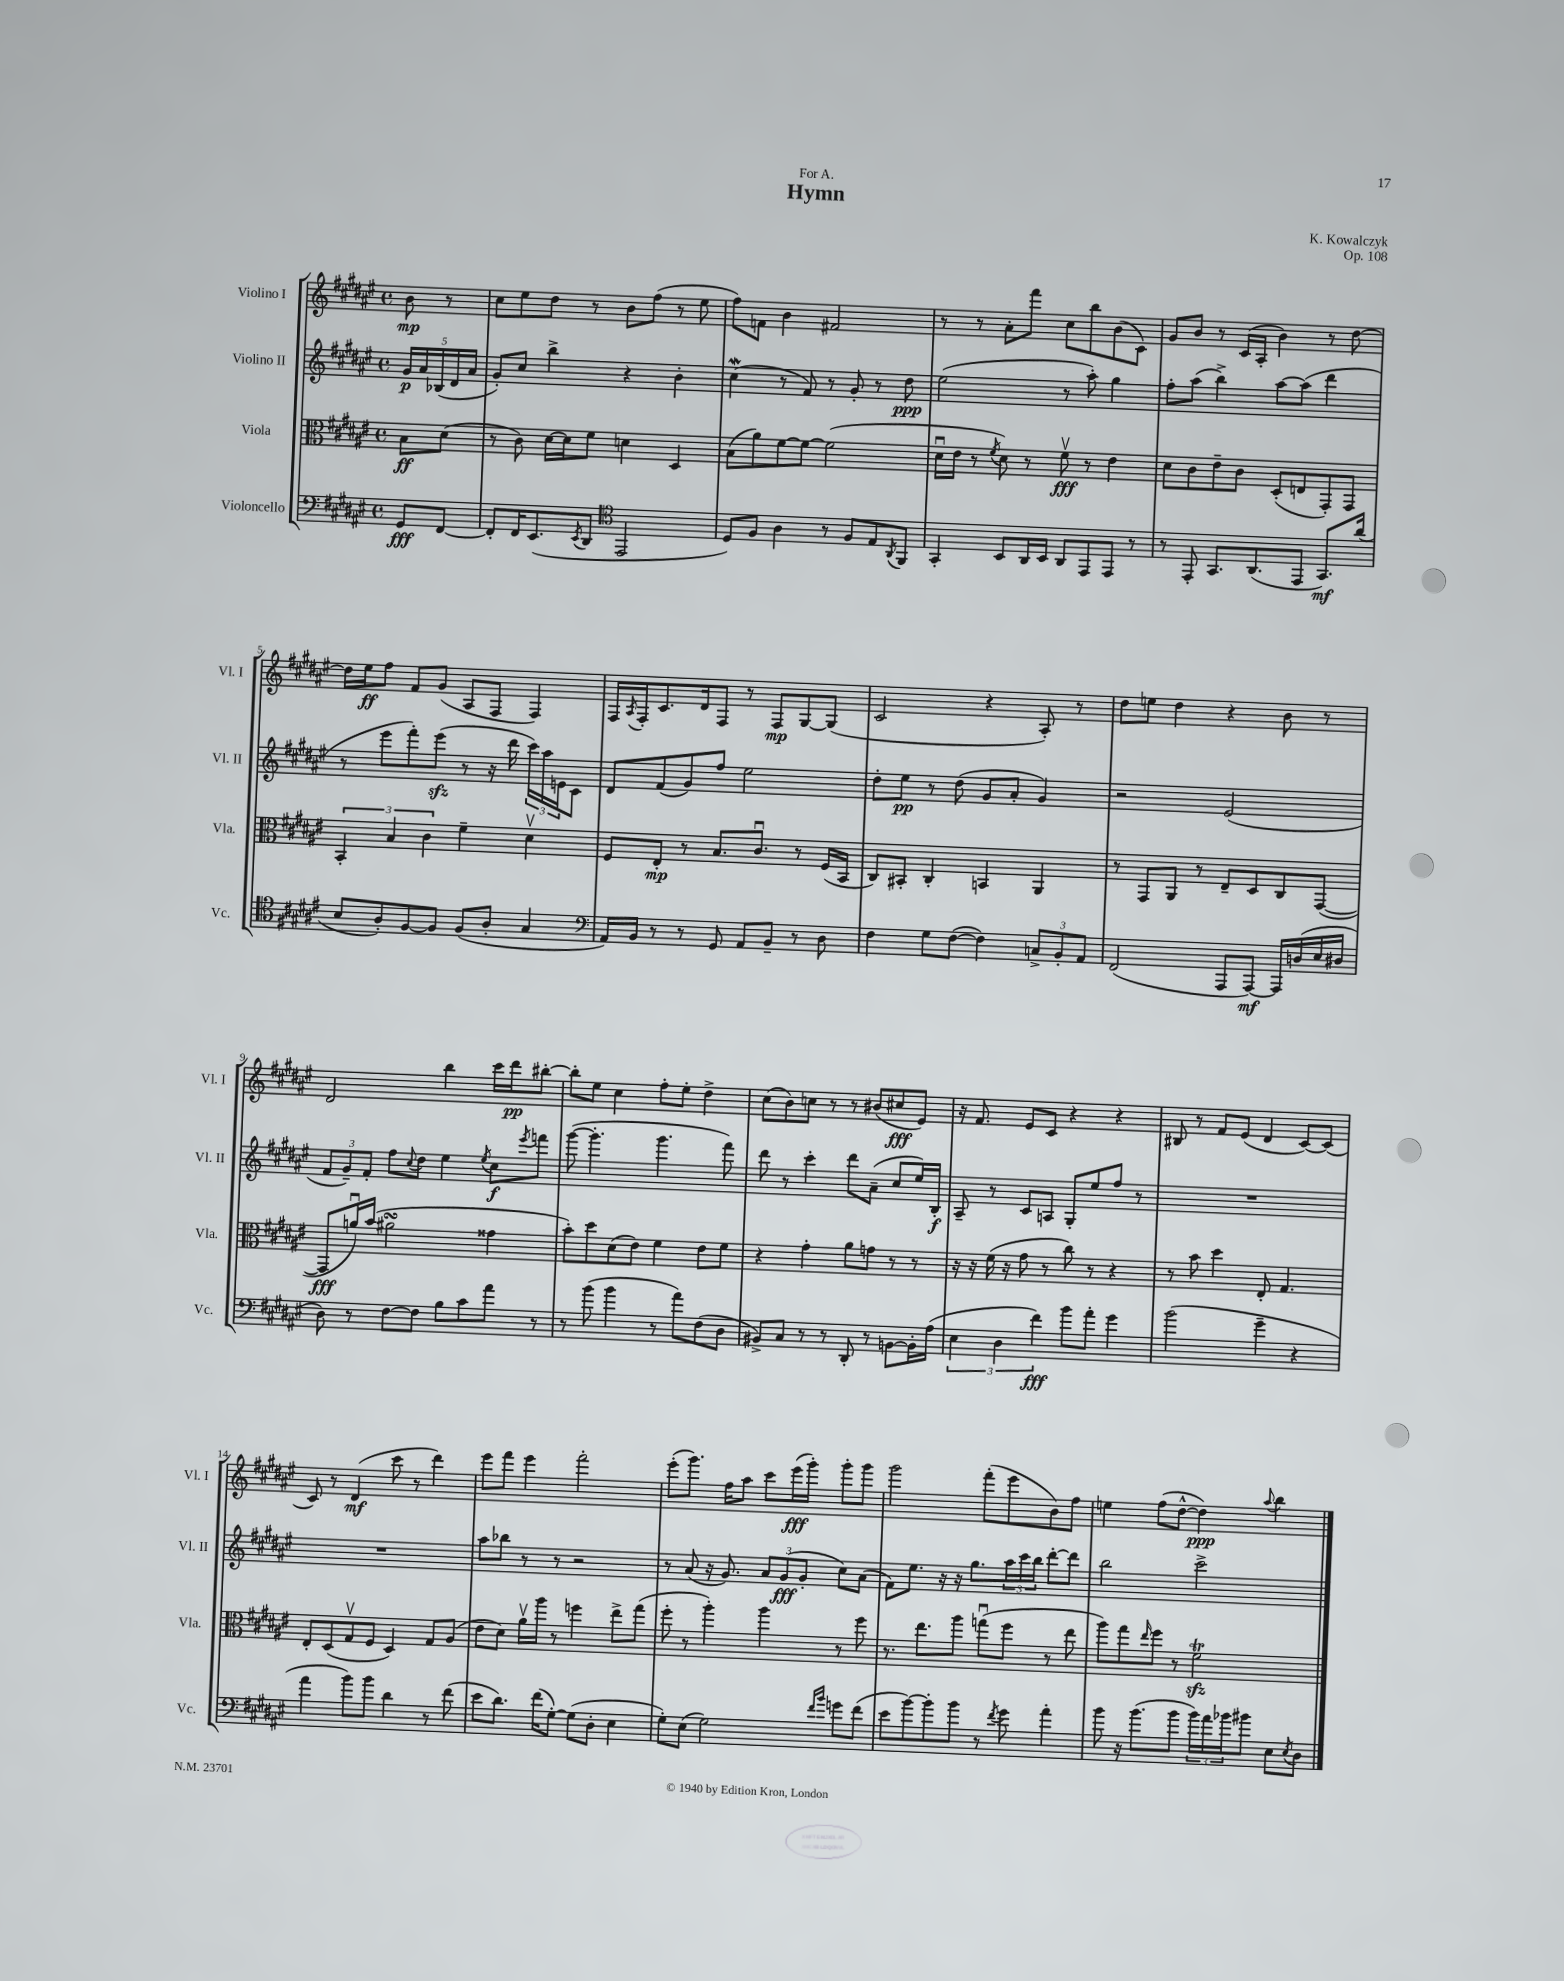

**kern	**dynam	**kern	**dynam	**kern	**dynam	**kern	**dynam
*part4	*part4	*part3	*part3	*part2	*part2	*part1	*part1
*staff4	*staff4	*staff3	*staff3	*staff2	*staff2	*staff1	*staff1
*I"Violoncello	*	*I"Viola	*	*I"Violino II	*	*I"Violino I	*
*I'Vc.	*	*I'Vla.	*	*I'Vl. II	*	*I'Vl. I	*
*clefF4	*	*clefC3	*	*clefG2	*	*clefG2	*
*k[f#c#g#d#a#e#]	*	*k[f#c#g#d#a#e#]	*	*k[f#c#g#d#a#e#]	*	*k[f#c#g#d#a#e#]	*
*M4/4	*	*M4/4	*	*M4/4	*	*M4/4	*
*met(c)	*	*met(c)	*	*met(c)	*	*met(c)	*
=	=	=	=	=	=	=	=
8GG#/L	fff	8B\L	ff	20g#/LL	p	8b\	mp
.	.	.	.	20a#/	.	.	.
.	.	.	.	(20B-X/	.	.	.
[8FF#/J	.	(8d#\J	.	.	.	8r	.
.	.	.	.	20d#/	.	.	.
.	.	.	.	20a#/JJ	.	.	.
=1	=1	=1	=1	=1	=1	=1	=1
8FF#'/L]	.	8r	.	8g#'/L)	.	8cc#\L	.
16FF#/K	.	8c#\)	.	8cc#/J	.	8ee#\	.
(8.EE#/	.	.	.	.	.	.	.
.	.	[16d#\LL	.	4bb^\	.	8dd#\J	.
.	.	16d#\J]	.	.	.	.	.
8qEE#/	.	.	.	.	.	.	.
8DD#/J	.	8f#\J	.	.	.	8r	.
*clefC4	*	*	*	*	*	*	*
2EE#/	.	4dn\	.	4r	.	8b\L	.
.	.	.	.	.	.	(8ff#\J	.
.	.	4D#/	.	4b'\	.	8r	.
.	.	.	.	.	.	8ee#\	.
=2	=2	=2	=2	=2	=2	=2	=2
8D#/L)	.	(8B\L	.	(4cc#W\	.	8ff#\L)	.
8F#/J	.	8a#\)	.	.	.	8fn\J	.
4A#\	.	[8f#\	.	8r	.	4b\	.
.	.	8f#\J_	.	8f#/)	.	.	.
8r	.	(2f#\]	.	8r	.	2f#X/	.
8F#/L	.	.	.	8g#'/	.	.	.
8E#/	.	.	.	8r	.	.	.
8qAA#/	.	.	.	.	.	.	.
8FF#/J	.	.	.	8dd#\	ppp	.	.
=3	=3	=3	=3	=3	=3	=3	=3
4GG#'/	.	16d#u\LL	.	(2ee#\	.	8r	.
.	.	16e#\JJ	.	.	.	.	.
.	.	8r	.	.	.	8r	.
.	.	8qf#/	.	.	.	.	.
8BB/L	.	8d#\)	.	.	.	8a#'\L	.
16AA#/L	.	8r	.	.	.	8fff#\J	.
16BB/JJ	.	.	.	.	.	.	.
8AA#/L	.	8f#v\	fff	8r	.	8cc#\L	.
8EE#/	.	8r	.	8aa#'\)	.	8bb\	.
8EE#/J	.	4e#\	.	4gg#\	.	(8b\	.
8r	.	.	.	.	.	8c#\J)	.
=4	=4	=4	=4	=4	=4	=4	=4
8r	.	8d#\L	.	8ff#'\L	.	8g#/L	.
8EE#'/	.	8c#\	.	(8aa#\J	.	8b/J	.
8.GG#/L	.	8e#~\	.	4bb^\)	.	8r	.
.	.	8c#\J	.	.	.	(16c#/LL	.
(8.AA#/	.	.	.	.	.	16A#'/JJ	.
.	.	(8D#'/L	.	[8aa#\L	.	4b\)	.
8EE#/J	.	8En/	.	(8aa#\J]	.	.	.
8.GG#/L)	mf	8GG#'/)	.	4ddd#\	.	8r	.
.	.	8GG#/J	.	.	.	[8dd#\	.
(16a#/Jk	.	.	.	.	.	.	.
!!LO:LB:g=z
=5	=5	=5	=5	=5	=5	=5	=5
8B/L	.	6BB'/	.	8r	.	16dd#\LL]	.
.	.	.	.	.	.	16ee#\J	ff
8A#'/)	.	.	.	8eee#\L	.	8ff#\J	.
.	.	6B/	.	.	.	.	.
[8F#/	.	.	.	8fff#'\)	.	8f#/L	.
.	.	6c#\	.	.	.	.	.
8F#/J]	.	.	.	(8eee#zz\J	.	(8g#/J	.
(8F#/L	.	4f#~\	.	8r	.	8A#/L	.
8A#'/J	.	.	.	16r	.	8F#/J	.
.	.	.	.	16ddd#\	.	.	.
4G#/	.	4d#v\	.	24ccc#\LL)	.	4F#/)	.
.	.	.	.	24aa#\	.	.	.
.	.	.	.	24en\J	.	.	.
.	.	.	.	8c#\J	.	.	.
=6	=6	=6	=6	=6	=6	=6	=6
*clefF4	*	*	*	*	*	*	*
16AA#/LL)	.	8F#/L	.	8d#/L	.	16F#/LL	.
.	.	.	.	.	.	8qA#/	.
16BB/JJ	.	.	.	.	.	16F#'/J	.
8r	.	8E#'/J	mp	(8f#/	.	8.c#/	.
8r	.	8r	.	8g#/)	.	.	.
.	.	.	.	.	.	16d#/k	.
8GG#/	.	8.B/L	.	8ff#/J	.	8F#/J	.
8AA#/L	.	.	.	2ee#\	.	8r	.
.	.	8.c#u/J	.	.	.	.	.
8BB~/J	.	.	.	.	.	8F#/L	mp
8r	.	8r	.	.	.	[8G#/	.
8D#\	.	(16F#/LL	.	.	.	(8G#/J]	.
.	.	16BB/JJ	.	.	.	.	.
=7	=7	=7	=7	=7	=7	=7	=7
4F#\	.	8C#/L)	.	8dd#'\L	.	2c#/	.
.	.	8BB#X'/J	.	8ee#\J	pp	.	.
8G#\L	.	4C#'/	.	8r	.	.	.
([8F#\J	.	.	.	(8dd#\	.	.	.
4F#\])	.	4BBn/	.	8g#/L	.	4r	.
.	.	.	.	8a#'/J	.	.	.
12Cn^/L	.	4AA#/	.	4g#/)	.	8A#'/)	.
12BB'/	.	.	.	.	.	.	.
.	.	.	.	.	.	8r	.
12AA#/J	.	.	.	.	.	.	.
=8	=8	=8	=8	=8	=8	=8	=8
(2FF#/	.	8r	.	2r	.	8dd#\L	.
.	.	8GG#/L	.	.	.	8een\J	.
.	.	8AA#/J	.	.	.	4dd#\	.
.	.	8r	.	.	.	.	.
8AAA#/L	.	8E#~/L	.	(2e#/	.	4r	.
[8AAA#/J)	mf	8D#/	.	.	.	.	.
16AAA#/LL]	.	8C#/	.	.	.	8b\	.
(16Dn/	.	.	.	.	.	.	.
16E#/	.	([8GG#/J	.	.	.	8r	.
16D#X/JJ	.	.	.	.	.	.	.
!!LO:LB:g=z
=9	=9	=9	=9	=9	=9	=9	=9
8D#\)	.	8GG#/L]	fff	12f#/L	.	2d#/	.
.	.	.	.	12g#~/)	.	.	.
8r	.	16anu/L)	.	.	.	.	.
.	.	.	.	12f#'/J	.	.	.
.	.	(16b/JJ	.	.	.	.	.
[8F#\L	.	2a#XsSsS\	.	8ff#\L	.	.	.
.	.	.	.	8qqcc#/	.	.	.
8F#\J]	.	.	.	8dd#\J	.	.	.
8B\L	.	.	.	4ee#\	.	4bb\	.
8c#\	.	.	.	.	.	.	.
.	.	.	.	8qee#/	.	.	.
8a#\J	.	4g##X\	.	8cc#\L	f	16ccc#\LL	.
.	.	.	.	.	.	16ddd#\J	pp
.	.	.	.	8qeee#/	.	.	.
8r	.	.	.	8fffn\J	.	[8bb#X'\J	.
=10	=10	=10	=10	=10	=10	=10	=10
8r	.	8b'\L)	.	([8ggg#\	.	8bb#'\L]	.
(8b\	.	8dd#\	.	4.ggg#'\]	.	8ee#\J	.
4b\	.	(8d#\	.	.	.	4cc#\	.
.	.	8e#\J)	.	.	.	.	.
8r	.	4f#\	.	4.ggg#\	.	8ff#'\L	.
8a#\L)	.	.	.	.	.	8ee#'\J	.
(8F#\	.	8e#\L	.	.	.	4dd#^\	.
8D#\J	.	8f#\J	.	8fff#\)	.	.	.
=11	=11	=11	=11	=11	=11	=11	=11
8BB#X^/L)	.	4r	.	8ddd#\	.	(8cc#\L	.
8C#/J	.	.	.	8r	.	8b\)	.
8r	.	4g#'\	.	4ccc#'\	.	8ccn\J	.
8r	.	.	.	.	.	8r	.
8DD#'/	.	8a#\L	.	8ddd#\L	.	8r	.
8r	.	8gn\J	.	(8a#~\J	.	(8b#X/L	.
[8BBn\L	.	8r	.	8cc#/L	.	8cc#X/	fff
16BB'\L]	.	8r	.	16ee#/L)	.	8e#/J)	.
(16A#\JJ	.	.	.	16B'/JJ	f	.	.
=12	=12	=12	=12	=12	=12	=12	=12
6E#\	.	16r	.	8A#~/	.	16r	.
.	.	16r	.	.	.	8.f#/	.
.	.	(16f#\	.	8r	.	.	.
6D#\	.	.	.	.	.	.	.
.	.	16r	.	.	.	.	.
.	.	8g#\	.	8c#/L	.	8e#/L	.
6f#\)	fff	.	.	.	.	.	.
.	.	8r	.	8An/J	.	8c#/J	.
8b\L	.	8cc#\)	.	8G#'/L	.	4r	.
8a#'\J	.	8r	.	8ee#/	.	.	.
4g#\	.	4r	.	8ff#/J	.	4r	.
.	.	.	.	8r	.	.	.
=13	=13	=13	=13	=13	=13	=13	=13
(2b\	.	8r	.	1r	.	8B#X/	.
.	.	8b\	.	.	.	8r	.
.	.	4dd#\	.	.	.	8f#/L	.
.	.	.	.	.	.	(8e#/J	.
4g#~\	.	8E#'/	.	.	.	4d#/	.
.	.	4.G#/	.	.	.	.	.
4r	.	.	.	.	.	[8c#/L)	.
.	.	.	.	.	.	(8c#/J]	.
!!LO:LB:g=z
=14	=14	=14	=14	=14	=14	=14	=14
4a#\	.	8E#'/L	.	1r	.	8c#/)	.
.	.	(8D#/	.	.	.	8r	.
8b\L)	.	8G#v/	.	.	.	(4d#/	mf
8b\J	.	8F#/J	.	.	.	.	.
4d#\	.	4D#/)	.	.	.	8ccc#\	.
.	.	.	.	.	.	8r	.
8r	.	8G#/L	.	.	.	4ddd#\)	.
(8f#\	.	(8A#/J	.	.	.	.	.
=15	=15	=15	=15	=15	=15	=15	=15
8e#\L	.	8e#\L	.	8aa#\L	.	8eee#\L	.
8.d#\J)	.	8d#\J)	.	8bb-X\J	.	8fff#\J	.
.	.	16a#v\LL	.	8r	.	4eee#\	.
(16f#\KL	.	16aa#\JJ	.	.	.	.	.
[8G#'\J)	.	8r	.	8r	.	.	.
(8G#\L]	.	4ffn\	.	2r	.	2fff#'\	.
8D#'\J	.	.	.	.	.	.	.
4E#\	.	8ee#^\L	.	.	.	.	.
.	.	(8gg#\J	.	.	.	.	.
=16	=16	=16	=16	=16	=16	=16	=16
8G#'\L)	.	8ff#'\	.	8r	.	(8eee#'\L	.
(8E#\J	.	8r	.	(8a#/	.	8.ggg#\J)	.
2G#\)	.	4aa#'\)	.	16r	.	.	.
.	.	.	.	8.g#/)	.	16ff#\KL	.
.	.	.	.	.	.	8aa#\J	.
.	.	4aa#\	.	12a#/L	.	8ccc#\L	.
.	.	.	.	(12g#/	fff	.	.
.	.	.	.	.	.	(16eee#\L	fff
.	.	.	.	12g#'/J	.	.	.
.	.	.	.	.	.	16ggg#'\JJ)	.
16qqf#/LL	.	.	.	.	.	.	.
16qqb/JJ	.	.	.	.	.	.	.
8gn\L	.	8r	.	8cc#\L)	.	8ggg#'\L	.
(8f#\J	.	8ff#\	.	(8a#\J	.	8ggg#\J	.
=17	=17	=17	=17	=17	=17	=17	=17
8e#\L	.	8.r	.	8f#\L)	.	2ggg#\	.
[8b\)	.	.	.	8.ee#\J	.	.	.
.	.	8.ee#\L	.	.	.	.	.
8b'\]	.	.	.	.	.	.	.
.	.	.	.	16r	.	.	.
8b\J	.	8aa#\J	.	16r	.	.	.
.	.	.	.	8.gg#\L	.	.	.
8r	.	(8ggnu\L	.	.	.	(8fff#'\L	.
8qf#/	.	.	.	.	.	.	.
8g#\	.	8ff#\J	.	24aa#\L	.	8eee#\	.
.	.	.	.	24ccc#\	.	.	.
.	.	.	.	24bb\JJ	.	.	.
4a#'\	.	8r	.	[8ddd#'\L	.	8b\)	.
.	.	8ee#\	.	8ddd#\J]	.	8ff#\J	.
=18	=18	=18	=18	=18	=18	=18	=18
8b\	.	8aa#\L)	.	2bb\	.	4een\	.
16r	.	8gg#\	.	.	.	.	.
(8.b\L	.	.	.	.	.	.	.
.	.	16qqee#/	.	.	.	.	.
.	.	8ff#\J	.	.	.	(8ff#\L	.
8b\J	.	8r	.	.	.	[8dd#^^\J	.
24b\LL)	.	2f#zzT\	.	2ccc#^\	.	4dd#\])	ppp
24a#\	.	.	.	.	.	.	.
24b-X\J	.	.	.	.	.	.	.
8b#X\J	.	.	.	.	.	.	.
.	.	.	.	.	.	8qqaa#/	.
8E#\L	.	.	.	.	.	4bb\	.
8qE#/	.	.	.	.	.	.	.
8D#\J	.	.	.	.	.	.	.
==	==	==	==	==	==	==	==
*-	*-	*-	*-	*-	*-	*-	*-
